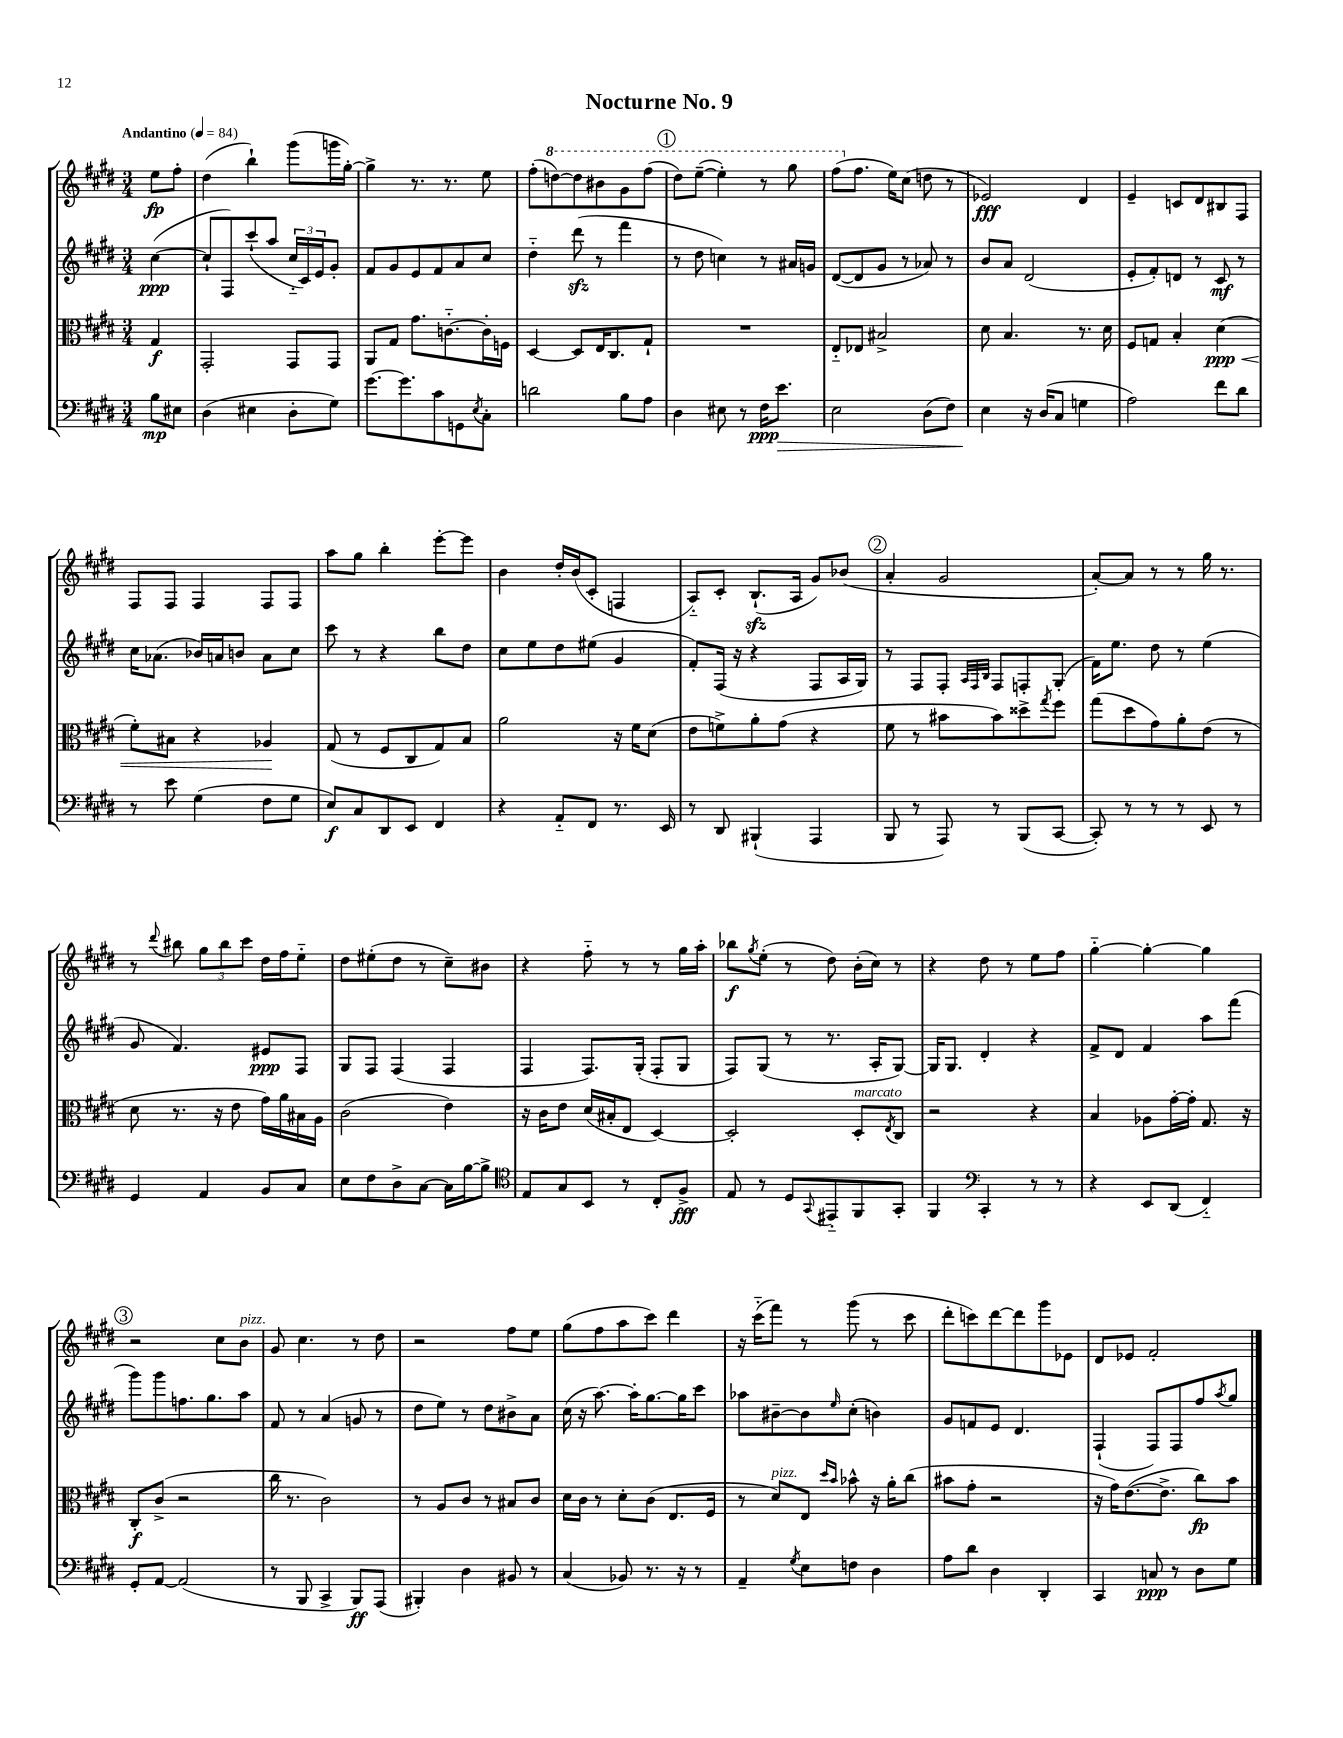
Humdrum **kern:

**kern	**kern	**kern	**kern
*staff4	*staff3	*staff2	*staff1
*clefF4	*clefC3	*clefG2	*clefG2
*k[f#c#g#d#]	*k[f#c#g#d#]	*k[f#c#g#d#]	*k[f#c#g#d#]
*M3/4	*M3/4	*M3/4	*M3/4
*MM84	*MM84	*MM84	*MM84
8B	4G#	([4cc#	8ee
8E#	.	.	8ff#'
=	=	=	=
(4D#	2GG#'	8cc#`]	(4dd#
.	.	8F#)	.
4E#	.	(8ccc#`	4bb`)
.	.	8aa	.
8D#'	8GG#	24cc#'~	(8ggg#
.	.	24c#)	.
.	.	24e	.
8G#)	8GG#	8g#'	16ggg
.	.	.	[16gg#')
=	=	=	=
[8.g#	8AA	8f#	4gg#^]
.	8G#	8g#	.
8.g#]	.	.	.
.	8.g#	8e	8.r
8c#	.	8f#	.
.	[8.c'~	.	8.r
8GG	.	8a	.
8qE	.	.	.
8C#'	16c']	8cc#	8ee
.	16F	.	.
=	=	=	=
2d	[4D#	4dd#'~	(8ff#'
.	.	.	[8ddd)
.	8D#]	(8ddd#	8ddd]
.	16E	8r	8bb#
.	8.C#	.	.
8B	.	4fff#	8gg#
8A	8G#`	.	(8fff#
=	=	=	=
4D#	2.r	8r	8ddd#)
.	.	8dd#	([8eee~
8E#	.	4cc)	4eee'])
8r	.	.	.
16F#	.	8r	8r
8.e	.	.	.
.	.	16a#	8ggg#
.	.	16g	.
=	=	=	=
2E	8E'~	([8d#	(8fff#
.	8E-	8d#]	8.ff#
.	2B#^	8g#	.
.	.	.	16ee)
.	.	8r	(8cc#
(8D#	.	8a-)	8dd
8F#)	.	8r	8r
=	=	=	=
4E	8d#	8b	2e-)
.	4.B	8a	.
16r	.	(2d#	.
(16D#	.	.	.
8C#	.	.	.
4G	8.r	.	4d#
.	16d#	.	.
=	=	=	=
2A)	8F#	8e'	4e~
.	8G	8f#')	.
.	4B'	8d	8c
.	.	8r	8d#
8f#	(4d#	8c#	8B#
8d#	.	8r	8F#
=	=	=	=
8r	8f#')	16cc#	8F#
.	.	(8.a-	.
8e	8B#	.	8F#
(4G#	4r	16b-)	4F#
.	.	16a	.
.	.	8b	.
8F#	4A-	8a	8F#
8G#	.	8cc#	8F#
=	=	=	=
8E)	(8G#	8ccc#	8aa
8C#	8r	8r	8gg#
8DD#	8F#	4r	4bb'
8EE	8C#	.	.
4FF#	8G#)	8bb	[8eee'
.	8B	8dd#	8eee]
=	=	=	=
4r	2a	8cc#	4b
.	.	8ee	.
8AA'~	.	8dd#	16dd#'
.	.	.	(16b
8FF#	.	(8ee#	8c#'
8.r	16r	4g#	4F
.	16f#	.	.
.	(8d#	.	.
16EE	.	.	.
=	=	=	=
8r	8e	8f#')	8A'~)
8DD#	8f^)	(16F#	8c#'
.	.	16r	.
(4BBB#`	8a'	4r	(8.B`
.	(8g#	.	.
.	.	.	16A
4AAA	4r	8F#	8g#)
.	.	16A	(8b-
.	.	16G#)	.
=	=	=	=
8BBB	8f#	8r	4a'
8r	8r	8F#	.
8AAA)	8b#	8F#'	2g#
.	.	32qqA	.
.	.	32qqF#	.
.	.	32qqB	.
8r	8b#)	8F#	.
(8BBB	8dd##^	8F'	.
.	8qgg#	.	.
[8CC#	8ff#	(8G#'	.
=	=	=	=
8CC#'])	(8gg#	16f#)	[8a')
.	.	8.ee	.
8r	8dd#	.	8a]
8r	8g#)	8dd#	8r
8r	8a'	8r	8r
8EE	(8e	(4ee	16gg#
.	.	.	8.r
8r	8r	.	.
=	=	=	=
4GG#	8d#	8g#	8r
.	.	.	8qqddd#
.	8.r	4.f#)	8bb#
4AA	.	.	12gg#
.	16r	.	.
.	.	.	12bb#
.	8e	.	.
.	.	.	12ccc#
8BB	16g#)	8e#	16dd#
.	16a	.	16ff#
8C#	16B#	8F#	8ee'~
.	16A	.	.
=	=	=	=
8E	(2c#	8G#	8dd#
8F#	.	8F#	(8ee#'
8D#^	.	(4F#	8dd#
[8C#	.	.	8r
16C#]	4e)	4F#	8cc#~)
[16B	.	.	.
8B^]	.	.	8b#
=	=	=	=
*clefC4	*	*	*
8E	16r	4F#	4r
.	16c#	.	.
8G#	8e	.	.
8BB	(16d#	8.F#)	8ff#'~
.	16B#'	.	.
8r	8E	.	8r
.	.	(16G#'	.
8C#'	[4D#)	8F#'	8r
8F#^	.	8G#	16gg#
.	.	.	16aa'
=	=	=	=
8E	2D#']	8F#)	8bb-
.	.	.	8qgg#
8r	.	(8G#	(8ee'
8D#	.	8r	8r
8qqGG#	.	.	.
8EE#'~	.	8.r	8dd#)
8FF#	8D#'	.	(16b'
.	.	16A'	16cc#)
.	8qE	.	.
8GG#'	8C#	[8G#)	8r
=	=	=	=
4FF#	2r	16G#]	4r
.	.	8.G#	.
*clefF4	*	*	*
4CC#'	.	4d#'	8dd#
.	.	.	8r
8r	4r	4r	8ee
8r	.	.	8ff#
=	=	=	=
4r	4B	8f#^	[4gg#'~
.	.	8d#	.
8EE	8A-	4f#	4gg#'_
(8DD#	[16g#'	.	.
.	16g#']	.	.
4FF#'~)	8.G#	8aa	4gg#]
.	.	(8fff#	.
.	16r	.	.
=	=	=	=
8GG#'	8C#'	8ggg#)	2r
[8AA	(8c#^	8ggg#	.
(2AA]	2r	8.ff	.
.	.	8.gg#	.
.	.	.	8cc#
.	.	8aa	8b
=	=	=	=
8r	16cc#	8f#	8g#
.	8.r	.	.
8BBB	.	8r	4.cc#
4CC#^	2c#)	(4a	.
8BBB)	.	8g	8r
(8AAA	.	8r	8dd#
=	=	=	=
4BBB#')	8r	8dd#	2r
.	8A	8ee)	.
4D#	8c#	8r	.
.	8r	8dd#	.
8BB#	8B#	8b#^	8ff#
8r	8c#	8a	8ee
=	=	=	=
(4C#	16d#	(16cc#	(8gg#
.	16c#	16r	.
.	8r	[8.aa)	8ff#
8BB-)	8d#'	.	8aa
.	.	16aa']	.
8.r	(8c#	[8.gg#	8ccc#)
.	8.E	.	4ddd#
16r	.	16gg#]	.
8r	.	8ccc#	.
.	16F#	.	.
=	=	=	=
4AA~	8r	8aa-	16r
.	.	.	(16ccc#'~
.	8d#)	[8b#~	8fff#)
8qG#	.	.	.
8E	8E	8b#]	8r
.	16qqdd#	.	.
.	16qqb	16qqee	.
8F	8b-^^	(8cc#'	(8ggg#
4D#	16r	4b)	8r
.	16a'	.	.
.	(8cc#	.	8ccc#
=	=	=	=
8A	8b#	8g#	8ddd#'
8d#	8g#'	8f	8ccc)
4D#	2r	8e	[8ddd#
.	.	4.d#	8ddd#]
4DD#'	.	.	8ggg#
.	.	.	8e-
=	=	=	=
4CC#	16r	(4F#`	8d#
.	16g#)	.	.
.	([8.e	.	8e-
8C	.	8F#)	2f#'
.	8.e^]	.	.
8r	.	8F#	.
8D#	8cc#)	8ff#	.
.	.	8qaa	.
8G#	8b	8gg#	.
==	==	==	==
*-	*-	*-	*-
